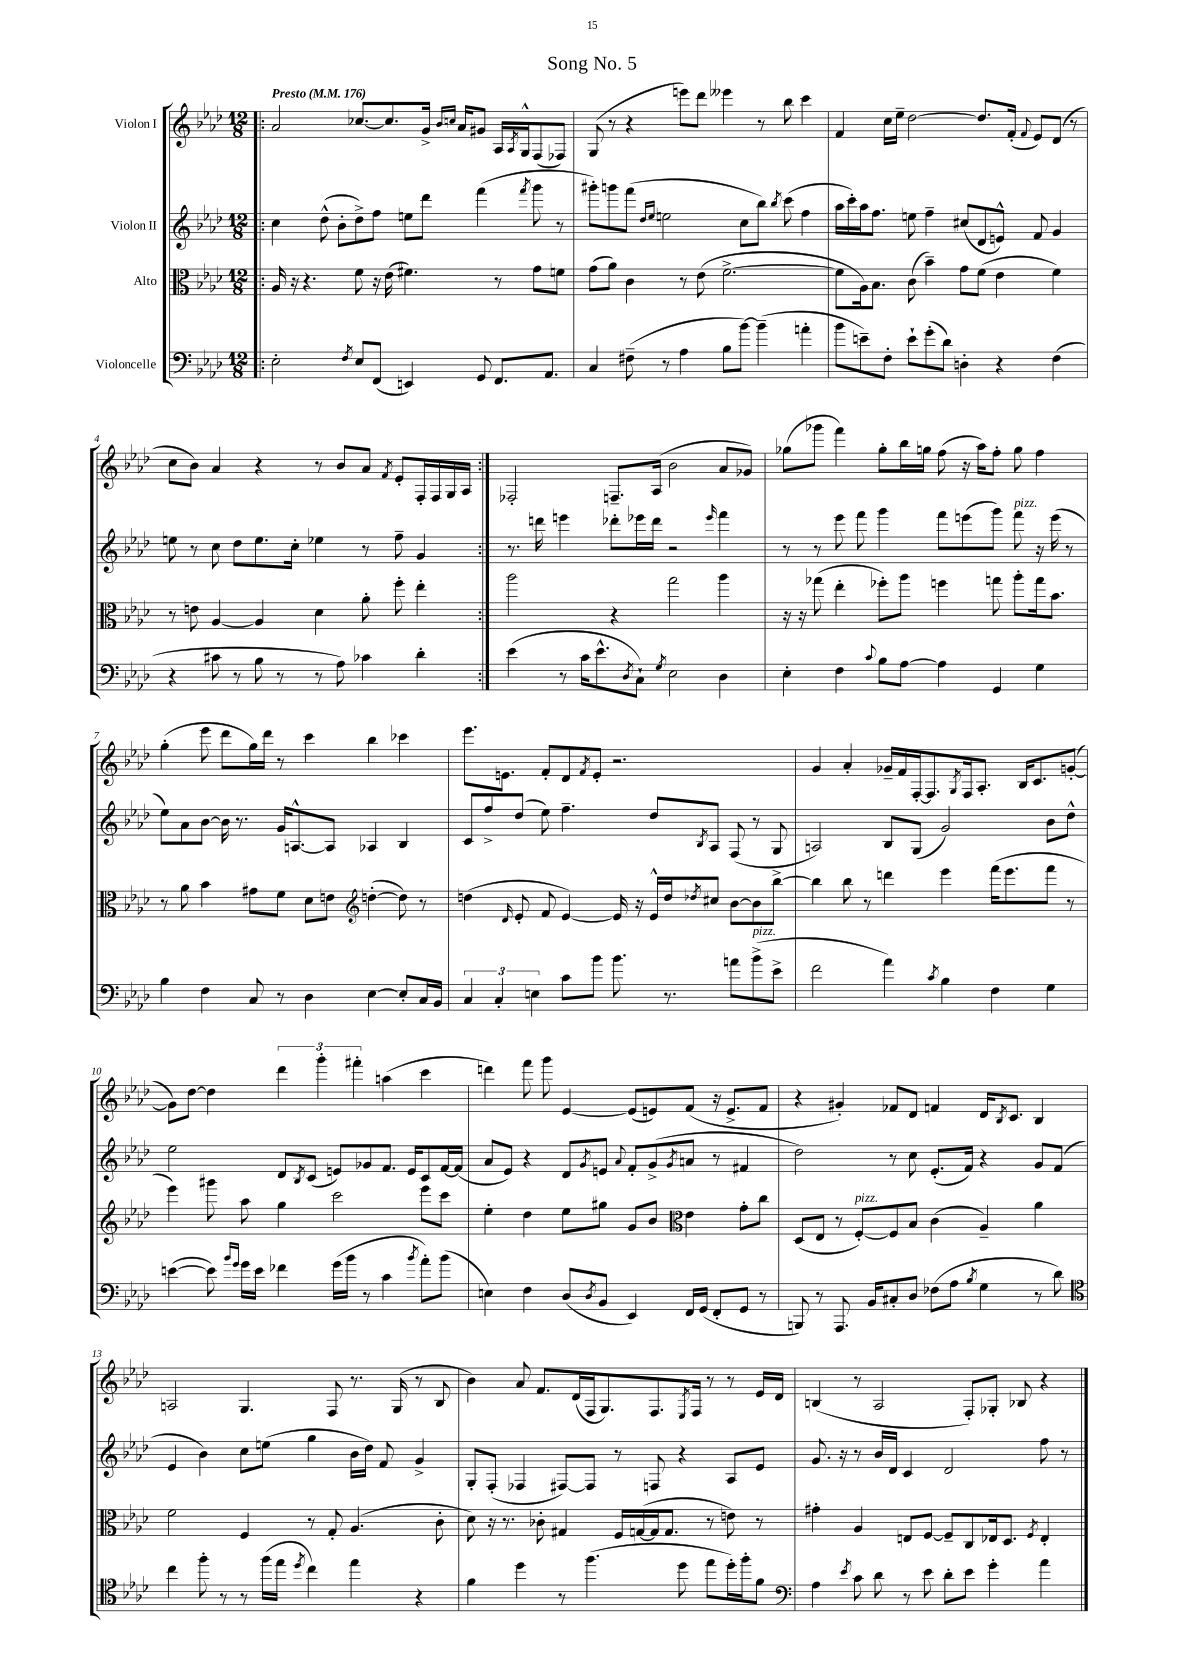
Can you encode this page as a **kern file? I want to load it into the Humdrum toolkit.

**kern	**kern	**kern	**kern
*part4	*part3	*part2	*part1
*staff4	*staff3	*staff2	*staff1
*I"Violoncelle	*I"Alto	*I"Violon II	*I"Violon I
*clefF4	*clefC3	*clefG2	*clefG2
*k[b-e-a-d-]	*k[b-e-a-d-]	*k[b-e-a-d-]	*k[b-e-a-d-]
*M12/8	*M12/8	*M12/8	*M12/8
*MM176	*MM176	*MM176	*MM176
=1!|:	=1!|:	=1!|:	=1!|:
!	!	!	!LO:TX:a:B:t=Presto
2E-'\	16A-/	4cc\	2a-/
.	16r	.	.
.	4.r	.	.
.	.	(8dd-^^\	.
.	.	8b-'\L	.
8qF/	.	.	.
8E-/L	8f\	8dd-^\)	[8.cc-X/L
(8FF/J	16r	8ff\J	.
.	(16e-\	.	8.cc-/]
4EEn/)	4.f#X\)	8een\L	.
.	.	8ddd-\J	16g^/Jk
.	.	.	16qqb-/LL
.	.	.	16qqccn/JJ
.	.	.	16a-/KL
8GG/	.	(4fff\	8g#X/J
8.FF/L	8r	.	16A-/LL
.	.	.	8qA-/
.	.	.	16G^^/J
.	.	8qfff/	.
.	8g\L	8ggg\	(8F/
8.AA-/J	.	.	.
.	8fn\J	8r	8F-X/J)
=2	=2	=2	=2
4C/	(8g\L	8ggg#X'\L)	(8G/
.	8a-\J)	8gggn\	8r
(8F#X~\	4c\	(8fff\J	4r
.	.	16qqdd-/LL	.
.	.	16qqee-/JJ	.
8r	.	2een\	.
4A-\	8r	.	8eeen\L)
.	(8e-\	.	8ddd-\J
8B-\L	[2.f^\	.	4eee--X\
[8b-\J)	.	8cc\L	.
(4b-~\]	.	8bb-\J)	8r
.	.	8qbb-/	.
.	.	(8ccc\	8bb-\
4an'\	.	4ff\	4ccc\
=3	=3	=3	=3
8b-\L	8f\L]	16aa-\LL	4f/
.	.	16ccc'\)	.
8en~\)	16A-\k)	16aa-\J	.
.	8.B-\J	8.ff\J	.
8F'\J	.	.	16cc\LL
.	.	.	16ee-~\JJ
8e`\L	(8c\	8een\	[2dd-\
(8g'\	4b-~\)	4ff~\	.
8d-\J)	.	.	.
4Dn'\	8g\L	(8cc#X/L	.
.	(8f\J	8d-/	8.dd-/L]
4r	4e-\	8en^^/J)	.
.	.	.	(16f'/Jk
.	.	.	8qqf/
.	.	8f/	8e-/L)
(4F\	4f\)	4g/	(8d-/J
.	.	.	8r
!!LO:LB:g=z
=4	=4	=4	=4
4r	8r	8een\	8cc\L
.	8en\	8r	8b-\J)
8c#X\	[4A-/	8cc\	4a-/
8r	.	8dd-\L	.
8B-\	4A-/]	8.ee\	4r
8r	.	.	.
.	.	16cc'\Jk	.
8r	4d-\	4ee-X\	8r
8A-\)	.	.	8b-/L
4c-X\	8a-'\	8r	8a-/J
.	.	.	8qf/
.	8ff'\	8ff~\	8e-'/L
4d-'\	4ee-'\	4g/	16F'/L
.	.	.	16F/
.	.	.	16G/
.	.	.	16A-/JJ
=5:|!	=5:|!	=5:|!	=5:|!
(4e-\	2aa-\	8.r	2F-X'/
.	.	16dddn\	.
8r	.	4eeen\	.
16c\KL	.	.	.
8.e-^^\	.	.	.
.	4r	8ddd-X'\L	8.Fn~/L
8qD-/	.	.	.
8C`\J)	.	16eee-X\L	.
.	.	16ddd-\JJ	(16A-/Jk
8qG/	.	.	.
2E-\	2gg\	2r	2b-\
.	.	16qqeee-/	.
4D-\	4aa-\	4fff\	8a-/L
.	.	.	8g-X/J)
=6	=6	=6	=6
4E-'\	16r	8r	(8gg-X\L
.	16r	.	.
.	(8gg-X\	8r	8ggg-X\J
4F\	4ee-'\	8eee-\	4fff\)
.	.	8fff\	.
8qqc/	.	.	.
8B-\L	8ff-X'\L)	4ggg\	8gg-'\L
[8A-\J	8aa-\J	.	16bb-\L
.	.	.	16ggn\JJ
4A-\]	4ffn\	8fff\L	(8ff\
.	.	(8eeen\	16r
.	.	.	16aa-\KL)
4GG/	8ggn\	8ggg\J)	8ff'\J
!	!	!LO:TX:a:i:t=pizz.	!
.	8aa-'\L	8fff\	8gg\
4G\	16gg\k	16r	4ff\
.	8.b-\J	(16eee\	.
.	.	8r	.
!!LO:LB:g=z
=7	=7	=7	=7
4B-\	8r	8ee-\L)	(4gg'\
.	8a-\	8a-\	.
4F\	4b-\	[8b-\J	8eee-\
.	.	16b-\]	8ddd-\L
.	.	8.r	.
8C/	8g#X\L	.	16gg\L)
.	.	.	16ddd-\JJ
8r	8f\J	16g/KL	8r
.	.	[8.An^^/	.
4D-\	8d-\L	.	4ccc\
.	8en\J	8A/J]	.
*	*clefG2	*	*
[4E-\	([4ddn'\	4A-X/	4bb-\
8E-'/L]	8dd\])	4B-/	4ccc-X\
16C/L	8r	.	.
16BB-/JJ	.	.	.
=8	=8	=8	=8
6C/	(4ddn\	8c/L	8.eee-\L
.	.	8ff^/	.
6C'/	.	.	.
.	.	.	8.en\J
.	16qqd-/	.	.
.	8e-'/	(8dd-/J	.
6En\	.	.	.
.	8f/	8ee-\)	8f'/L
8c\L	[4e-/)	4.ff~\	8d-/
.	.	.	8qf/
8b-\J	.	.	8e'/J
8.b-\	16e-/]	.	2.r
.	16r	.	.
.	16e-^^/LL	8dd-/L	.
8.r	16dd/J	.	.
.	8qdd-X/	8qB-/	.
.	8cc#X/J	8A-/J	.
8an\L	[8b-\L	(8F/	.
!LO:TX:a:i:t=pizz.	!	!	!
(8b-^\	8b-\]	8r	.
8e-^\J	[8bb-^\J	8G/	.
=9	=9	=9	=9
2f\	4bb-\]	2An/)	4g/
.	8bb-\	.	4a-'/
.	8r	.	.
4a-\)	4dddn\	8B-/L	16g-X~/LL
.	.	.	16f/
.	.	(8G/J	[16F'/J
.	.	.	8.F/]
8qc/	.	.	.
4B-\	4eee-\	2g/)	.
.	.	.	8qG/
.	.	.	16F/k
.	.	.	8.A-'/J
4F\	(16fff\KL	.	.
.	8.eee-\	.	.
.	.	.	16B-/KL
.	.	.	8.c/
4G\	8fff\J	8b-\L	.
.	8r	8dd-^^\J	([8gn'/J
!!LO:LB:g=z
=10	=10	=10	=10
([4en\	4eee-\)	2ee-\	8g\L])
.	.	.	[8dd-\J
8e\])	8ggg#X\	.	4dd-\]
16qqb-/LL	.	.	.
16qqg/JJ	.	.	.
16g\LL	8aa-\	.	.
16e\JJ	.	.	.
4f-X\	4gg\	8d-/L	6ddd-\
.	.	8qB-/	.
.	.	(8c/J	.
.	.	.	6ggg'\
(16g\LL	2ccc\	8en/L)	.
16b-\JJ	.	.	.
.	.	.	6fff#X'\
8r	.	8g-X/	.
4c\	.	8.f/J	(4aan\
.	.	16e/KL	.
8qb-/	.	.	.
8a-'\L)	8eee-\L	8c/	4ccc\
(8b-\J	8ccc\J	[16f/L	.
.	.	(16f/JJ]	.
=11	=11	=11	=11
4En\)	4ee-'\	8a-/L	4dddn\)
.	.	8e-/J)	.
4F\	4dd-\	4r	8fff\
.	.	.	8ggg\
(8D-/L	8ee-\L	8d-/L	[4e-/
8qD-/	.	8qg/	.
8BB-/J	8gg#X\J	8en/J	.
.	.	8qqa-/	.
4EE-/)	8g/L	8f'/L	(8e-/L]
.	8b-/J	(8g^/	8en/)
*	*clefC3	*	*
.	.	8qg/	.
16FF/LL	4e-\	8an/J	(8f/J
(16GG/JJ	.	.	.
8FF'/L	.	8r	16r
.	.	.	8.e^/L
8GG/J	8g'\L	4f#X/	.
8r	8cc\J	.	8f/J
=12	=12	=12	=12
8BBBn/)	(8D-/L	2dd-\)	4r
8r	8E-/J	.	.
8.AAA-/	8r	.	4g#X'/)
!	!LO:TX:a:i:t=pizz.	!	!
.	[8F'/L)	.	.
16BB-/KL	.	.	.
8C#X'/	8F/]	8r	8f-X/L
8D-/J	8B-/J	8cc\	8d-/J
(8F-X\L	(4c\	(8.e-'/L	4fn/
8A-\J	.	.	.
.	.	16f/Jk)	.
8qB-/	.	.	.
4G\	4A-~/)	4r	16d-/KL
.	.	.	8qB-/
.	.	.	8.c/J
8r	4a-\	8g/L	4B-/
8d-\)	.	(8f/J	.
!!LO:LB:g=z
=13	=13	=13	=13
*clefC4	*	*	*
4cc\	2f\	4e-/	2An/
8ff'\	.	4b-\)	.
8r	.	.	.
8r	4F/	8cc\L	4.G/
(16ff\LL	.	(8een\J	.
16ee-\JJ	.	.	.
8qdd-/	.	.	.
4cc\)	8r	4gg\	.
.	8G'/	.	8F/
4ee-\	(4.A-/	16b-\LL	8.r
.	.	16dd-\JJ)	.
.	.	8f/	.
.	.	.	(16G/
4r	.	4g^/	8r
.	8c'\	.	8B-/
=14	=14	=14	=14
4f\	8d-\)	8G'/L	4b-\)
.	16r	(8F'/J	.
.	8.r	.	.
4dd-\	.	4F-X/	8a-/
.	8c-X'\	.	8.f/L
8r	4G#X/	[8F#X/L)	.
.	.	.	(16d-/L
(4.ff\	.	8F#/J]	16F/J
.	.	.	8.G/)
.	16F/LL	8r	.
.	([16Gn/	.	.
.	16G/J]	8Fn/	8.F/
.	8.G/J	.	.
8dd-\	.	4r	.
.	.	.	8qE-/
.	.	.	16F/Jk
8ee-\L	8r	.	8r
16dd-'\L)	8en\)	8A-/L	8r
16ff'\J	.	.	.
8f\J	8r	8e-/J	16e-/LL
.	.	.	16d-/JJ
=15	=15	=15	=15
*clefF4	*	*	*
4A-\	4g#X'\	8.g/	(4Bn/
.	.	16r	.
8qe-/	.	.	.
8c\	4A-/	8r	8r
8d-\	.	16b-/LL	2A-/
.	.	16d-/JJ	.
8r	8En/L	4c/	.
8e-\	[8F/J	.	.
8d-'\L	8F~/L]	2d-/	.
8e-\J	8C/	.	8F'/L)
4g'\	16E-X/k	.	8G-X'/J
.	8.D-/J	.	.
.	.	.	8B-X/
.	8qF/	.	.
4a-\	4E-'/	8ff\	4r
.	.	8r	.
==	==	==	==
*-	*-	*-	*-
